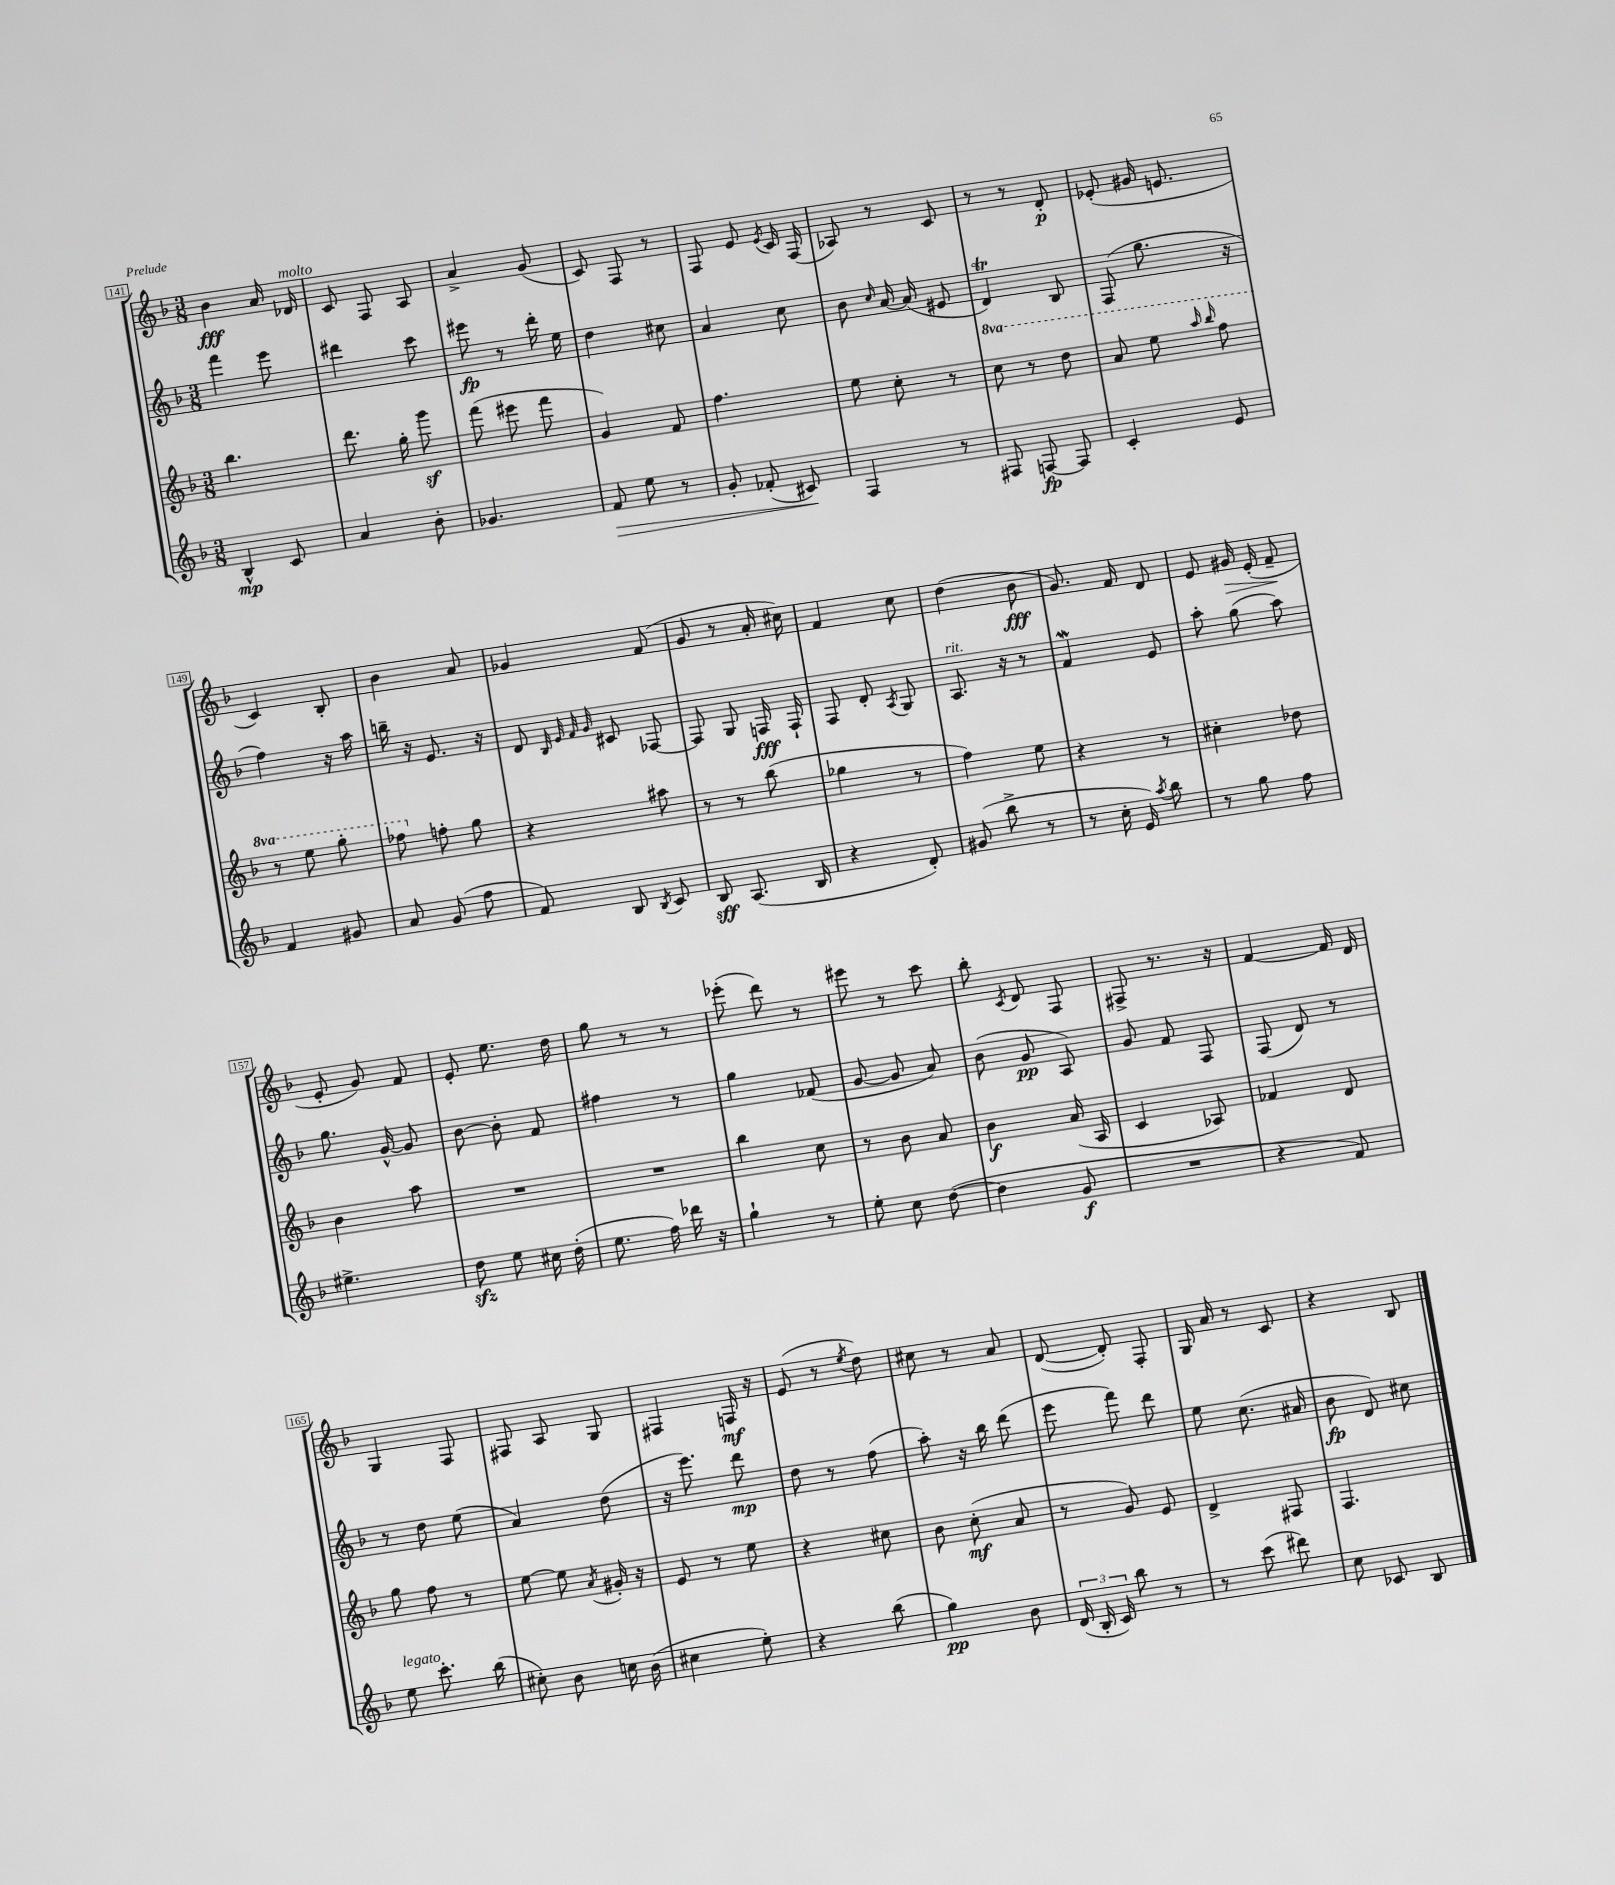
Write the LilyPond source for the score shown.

<<
\new StaffGroup <<
\new Staff = "s0" {
    \clef treble \key f \major \numericTimeSignature \time 3/8
    \autoBeamOff bes'4\fff a'16 des'16^\markup { \italic "molto" } |
    c'8 f8 a8 |
    a'4-> g'8( |
    c'8) f8 r8 |
    f8 e'8 \acciaccatura { e'8 } c'16 f16( |
    aes8) r8 c'8 |
    r8 r8 d'8-.\p |
    ees'8-.( gis'16 e'8. |
    c'4) bes8-. |
    bes'4 a'8 |
    ges'4 f'8( |
    g'8 r8 a'16-. cis''16) |
    f'4 c''8 |
    d''4( bes'8\fff |
    g'8.) f'16 d'8 |
    e'8 gis'16\> e'16-.( f'8--\! |
    e'8-. g'8) f'8 |
    e'8-. e''8. d''16 |
    g''8 r8 r8 |
    ees'''8-.( d'''8) r8 |
    eis'''8 r8 c'''8 |
    bes''8-. \acciaccatura { c'8 } d'8 f8 |
    fis8-> r8. r16 |
    f'4~ f'16 d'16 |
    g4 f8 |
    fis8 a8 g8 |
    fis4 f16\mf r16 |
    e'8( r8 \acciaccatura { e''8 } d''8) |
    cis''8 r8 a'8 |
    d'8~( d'8-.) f8-. |
    g16 a'16 r8 c'8 |
    r4 bes8 \bar "|." |
}
\new Staff = "s1" {
    \clef treble \key f \major \numericTimeSignature \time 3/8
    \autoBeamOff f'''4 e'''8 |
    dis'''4 c'''8 |
    eis'''8\fp r8 d'''16-. e''16 |
    d''4 cis''8 |
    a'4 c''8 |
    bes'8 \grace { c''16 } a'16~ a'16( eis'8 |
    d'4\trill) bes8 |
    f8( g''8. r16 |
    f''4) r16 a''16 |
    b''16-- r16 e'8. r16 |
    d'8 \grace { bes32 e'32 f'32 g'32 } cis'8 fes8~ |
    fes8 g8 f16\fff f16-! |
    f8 d'8-. \acciaccatura { a8 } g8 |
    a8.^\markup { \italic "rit." } r16 r8 |
    f'4\mordent e'8 |
    a''8-. g''8( a''8) |
    g''8. g'16~-^ g'8 |
    bes'8~ bes'8-. f'8 |
    fis''4 r8 |
    g''4 fes'8( |
    g'8~ g'8 a'8) |
    bes'8( g'8\pp a8) |
    g'8 f'8 f8 |
    f8( d'8) r8 |
    r8 d''8 e''8( |
    a'4) d''8( |
    r16 e'''8.) d'''8\mp |
    d''8 r8 f''8( |
    a''8-.) r16 bes''16 d'''8( |
    e'''8 f'''8) d'''8 |
    e''8 c''8.( ais'16 |
    bes'8\fp d'8) cis''8 \bar "|." |
}
\new Staff = "s2" {
    \clef treble \key f \major \numericTimeSignature \time 3/8 \set Staff.ottavationMarkups = #ottavation-simple-ordinals
    \autoBeamOff bes''4. |
    d'''8. g''16-. g'''8\sf |
    f'''8( eis'''8 f'''8 |
    g'4) f'8 |
    f''4. |
    e''8 c''8-. r8 |
    \ottava #1 c'''8 r8 d'''8 |
    a''8 e'''8 \grace { a'''16 bes'''16 } f'''8 |
    r8 e'''8 g'''8-. |
    fes'''8 \ottava #0 f''!8-. g''8 |
    r4 ais''8 |
    r8 r8 bes''8( |
    ges''4 r8 |
    f''4) e''8 |
    r4 r8 |
    cis''4-. des''8 |
    bes'4 a''8 |
    R4. |
    R4. |
    bes''4 c''8 |
    r8 bes'8 a'8 |
    bes'4\f a'16( a16 |
    c'4 aes8) |
    fes'4 d'8 |
    g''8 f''8 r8 |
    e''8~ e''8 \acciaccatura { a'8 } gis'16-. r16 |
    e'8 r8 e''8 |
    r4 cis''8 |
    bes'8 c''8-.\mf( a'8 |
    r8 g'8) e'8 |
    d'4-> fis8 |
    f4. \bar "|." |
}
\new Staff = "s3" {
    \clef treble \key f \major \numericTimeSignature \time 3/8
    \autoBeamOff bes4-^\mp c'8 |
    a'4 bes'8-. |
    ges'4. |
    f'8\> e''8 r8 |
    g'8-. fes'8-.( cis'8\!) |
    f4 r8 |
    fis8 f8~\fp f8 |
    c'4-. e'8 |
    f'4 gis'8 |
    a'8 g'8( f''8 |
    f'8) bes8 \acciaccatura { bes8 } c'8 |
    bes8\sff a8.( bes16 |
    r4 d'8-.) |
    gis'8( bes''8-> r8 |
    r8 c''16-. e'16) \acciaccatura { a''8 } bes''8 |
    r8 g''8 f''8 |
    eis''4.-> |
    d''8\sfz e''8 cis''16 d''16-.( |
    e''8. f''16) des'''16 r16 |
    g''4-! r8 |
    e''8-. c''8 d''8~( |
    d''4 g'8\f |
    R4. |
    r4 f'8) |
    e''8^\markup { \italic "legato" } c'''8.-. bes''16( |
    cis''8-.) bes'8 c''16 bes'16( |
    cis''4 e''8-.) |
    r4 bes''8( |
    g''4\pp) bes'8 |
    \tuplet 3/2 { d'16( bes16-. c'16) } bes''8 r8 |
    r8 c'''8( dis'''8) |
    c''8 ces'8 bes8 \bar "|." |
}
>>
>>
\layout { \context { \Score currentBarNumber = #141 \override BarNumber.stencil = #(make-stencil-boxer 0.1 0.3 ly:text-interface::print) } }
